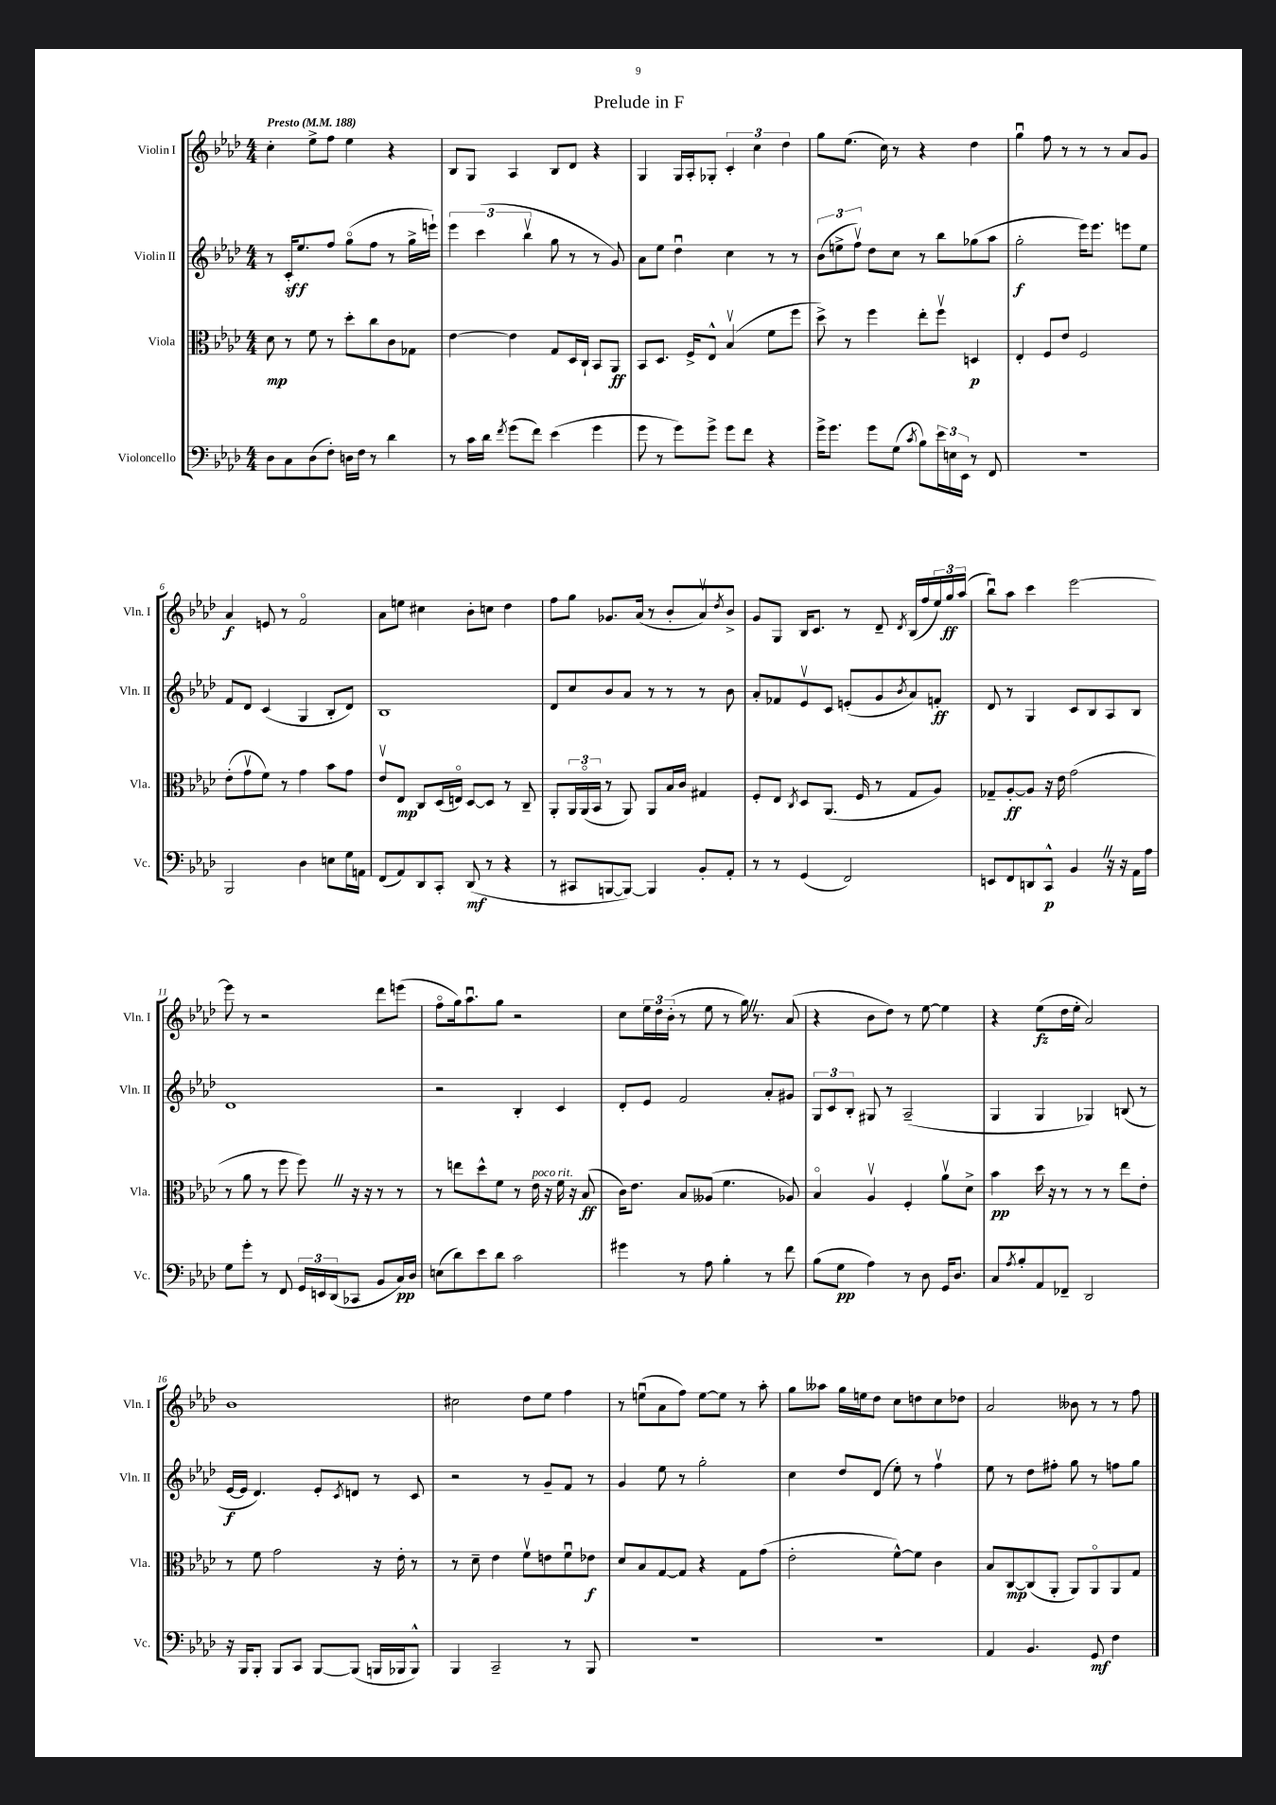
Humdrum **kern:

**kern	**kern	**kern	**kern
*staff4	*staff3	*staff2	*staff1
*clefF4	*clefC3	*clefG2	*clefG2
*k[b-e-a-d-]	*k[b-e-a-d-]	*k[b-e-a-d-]	*k[b-e-a-d-]
*M4/4	*M4/4	*M4/4	*M4/4
*MM188	*MM188	*MM188	*MM188
8D-	8d-	8r	4cc'
8C	8r	16c'	.
.	.	8.ee-	.
(8D-	8f	.	8ee-^
8F')	8r	8ff	8ff
16D	8dd-'	(8ggo	4ee-
16F	.	.	.
8r	8cc	8ff	.
4d-	8c	8r	4r
.	8G-	16gg^	.
.	.	16eee`)	.
=	=	=	=
8r	[4e-	6eee-	8B-
16c	.	.	8G
.	.	(6ccc	.
16d-	.	.	.
8qf	.	.	.
(8g	4e-]	.	4A-
.	.	6bb-v	.
8f)	.	.	.
(4e-	8G	8gg	8B-
.	16D-	8r	8d-
.	16C`	.	.
4g	8BB-	8r	4r
.	8AA-	8g)	.
=	=	=	=
8g	8BB-	8a-	4G
8r	8.D-	8ee-	.
8g)	.	4dd-u	16G
.	16F^	.	16A-'
8g^	8E-^^	.	8G-'
8g	(4B-v	4cc	6c'
8f	.	.	.
.	.	.	6cc
4r	8f	8r	.
.	.	.	6dd-
.	8ff	8r	.
=	=	=	=
16g^	8dd-^)	(12b-	8gg
8.g	.	.	.
.	.	12ee^	.
.	8r	.	(8.ee-
.	.	12ffv)	.
8g	4ff	8dd-	.
.	.	.	16cc)
(8G	.	8cc	8r
8qc	.	.	.
8B-)	8ee-'	8r	4r
24e-	8ffv	8bb-	.
24E	.	.	.
24EE-	.	.	.
8r	4D	(8gg-	4dd-
8FF	.	8aa-	.
=	=	=	=
1r	4E-'	2gg'	4ggu
.	8F	.	8ff
.	8e-	.	8r
.	2F	16eee-)	8r
.	.	8.eee-	.
.	.	.	8r
.	.	8eee	8a-
.	.	8ee-	8g
=	=	=	=
2BBB-	(8e-'	8f	4a-
.	8gv	8d-	.
.	8f)	(4c	8e
.	8r	.	8r
4D-	4g	4G	2fo
8E	8b-	8B-'	.
16G	8g	8d-)	.
16AA	.	.	.
=	=	=	=
(8FF	8e-v	1B-	8a-
8AA-)	8E-	.	8ee
8DD-	8C	.	4cc#
8CC'	(16D-	.	.
.	16Eo)	.	.
(8DD-	[8D-	.	8b-'
8r	8D-]	.	8cc
4r	8r	.	4dd-
.	8C~	.	.
=	=	=	=
8r	8AA-'	8d-	8ff
8CC#	24AA-	8cc	8gg
.	(24AA-o	.	.
.	24BB-	.	.
[8BBB	8r	8b-	8.g-
8BBB_)	8AA-)	8a-	.
.	.	.	(16a-
4BBB]	8AA-	8r	8r
.	16B-	8r	8b-'
.	16c	.	.
8BB-'	4G#	8r	8a-v)
.	.	.	8qdd-
8AA-'	.	8b-	8b-^
=	=	=	=
8r	8F'	8a-'	8g
8r	8E-	8f-	8G
.	8qC	.	.
(4GG	8D-	8e-v	16B-
.	.	.	8.c
.	(8.AA-	8c	.
2FF)	.	(8e'	8r
.	16F	.	.
.	8r	8g	8d-~
.	.	8qb-	8qd-
.	8G	8a-)	(16B-
.	.	.	16ff
.	8A-)	8f'	24ee-)
.	.	.	24gg
.	.	.	(24aa-
=	=	=	=
8EE	8G-~	8d-	8bb-u)
8FF	[8A-'	8r	8aa-
8DD	8A-]	4G	4ccc
8CC^^	16r	.	.
.	16e-	.	.
4BB-	(2g	8c	[2eee-
.	.	8B-	.
16r	.	8A-	.
16r	.	.	.
16AA-	.	8B-	.
16A-	.	.	.
=	=	=	=
8G	8r	1d-	8eee-]
8g'	8a-	.	8r
8r	8r	.	2r
8FF	8ff	.	.
24GG	8ff)	.	.
24EE	.	.	.
(24DD-	.	.	.
8CC-	16r	.	.
.	16r	.	.
8BB-	8r	.	8ddd-
16C)	8r	.	(8eee
16D-	.	.	.
=	=	=	=
(8E	8r	2r	8ffo
8d-)	8ee	.	16gg)
.	.	.	8.aa-u
8e-	8dd-^^	.	.
8d-	8f	.	8gg
2c	8r	4B-'	2r
.	16e-	.	.
.	16r	.	.
.	16f	4c	.
.	16r	.	.
.	(8B-	.	.
=	=	=	=
4g#	16c)	8d-'	8cc
.	8.e-	.	.
.	.	8e-	24ee-
.	.	.	24dd-
.	.	.	(24b-'
8r	8B-	2f	8r
8A-	(8A--	.	8ee-
4B-'	4.f	.	8r
.	.	.	16gg)
.	.	.	8.r
8r	.	8a-'	.
8f	8A-)	8g#	(8a-
=	=	=	=
(8B-	4B-o	12G	4r
.	.	12c	.
8G	.	.	.
.	.	12B-'	.
4A-)	4A-v	8G#	8b-
.	.	8r	8dd-)
8r	4F'	(2A-~	8r
8D-	.	.	[8ee-
16GG	8a-v	.	4ee-]
8.D-	.	.	.
.	8d-^	.	.
=	=	=	=
8C	4b-	4G	4r
8qA-	.	.	.
8B-'	.	.	.
8AA-	16dd-	4G	(8ee-
.	16r	.	.
8FF-~	8r	.	16dd-
.	.	.	16ee-'
2DD-	8r	4G-)	2a-)
.	8r	.	.
.	8ee-	(8B	.
.	8e-'	8r	.
=	=	=	=
16r	8r	[16e-	1b-
16BBB-	.	16e-]	.
8BBB-'	8f	4.d-)	.
8BBB-	2g	.	.
8CC	.	.	.
[8BBB-	.	8e-'	.
.	.	8qc	.
(8BBB-]	.	8d	.
16BBB	16r	8r	.
16BBB-	16e-'	.	.
8BBB-^^)	8r	8c	.
=	=	=	=
4BBB-	8r	2r	2cc#
.	8d-~	.	.
2CC~	4e-	.	.
.	8fv	8r	8dd-
.	8e	8g~	8ee-
8r	8fu	8f	4ff
8BBB-	8e-	8r	.
=	=	=	=
1r	8d-	4g	8r
.	8B-	.	(8eeu
.	[8G	8ee-	8a-
.	8G]	8r	8ff)
.	4r	2gg'	[8ee
.	.	.	8ee]
.	8G	.	8r
.	(8g	.	8aa-'
=	=	=	=
1r	2e-'	4cc	8gg
.	.	.	8aa--
.	.	8dd-	16gg
.	.	.	16ee
.	.	(8d-	8dd-
.	[8f^^)	8ee-')	8cc
.	8f]	8r	8dd
.	4c	4ffv	8cc
.	.	.	8dd-
=	=	=	=
4AA-	8B-	8ee-	2a-
.	[8C	8r	.
4.BB-	(8C]	8dd-	.
.	8AA-'	8ff#'	.
.	8AA-)	8gg	8b--
8GG	8AA-o	8r	8r
4F	8AA-	8ff	8r
.	8G	8gg	8ff
==	==	==	==
*-	*-	*-	*-
